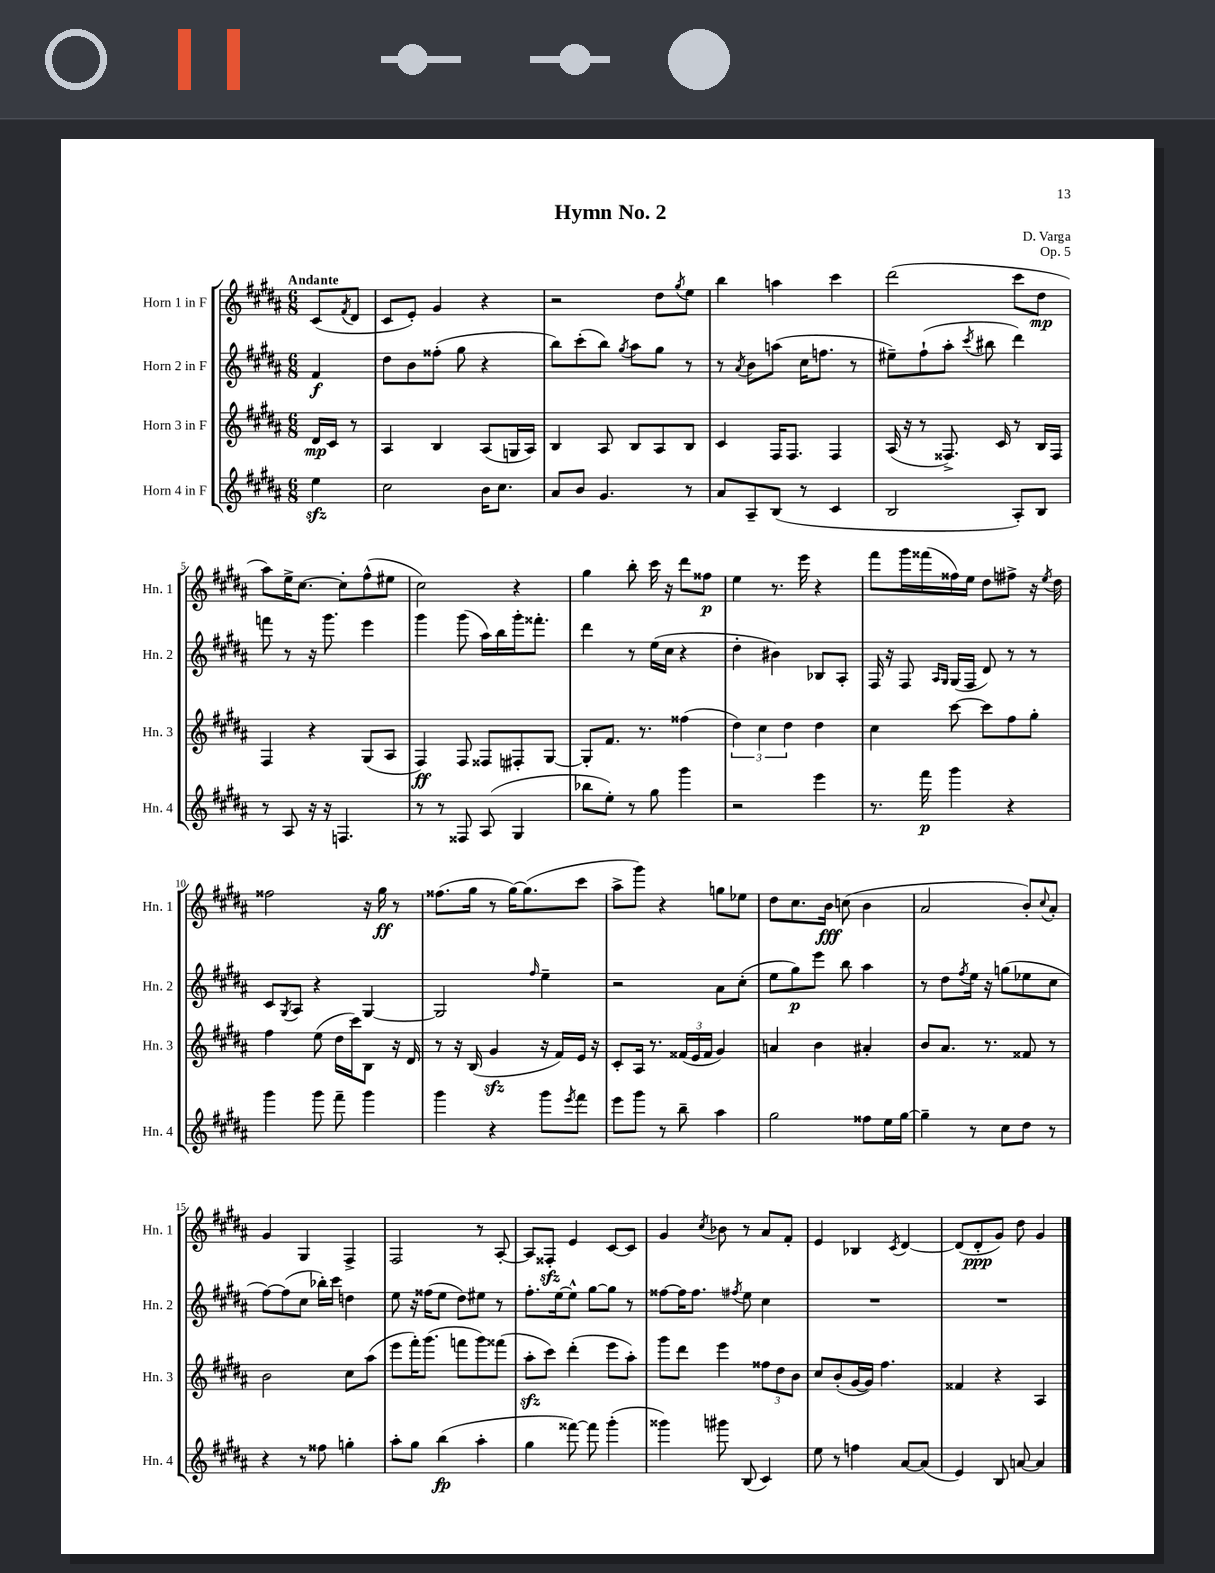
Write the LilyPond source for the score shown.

\header { title = "Hymn No. 2" composer = "D. Varga" opus = "Op. 5" }
<<
\new StaffGroup <<
\new Staff = "s0" \with { instrumentName = "Horn 1 in F" shortInstrumentName = "Hn. 1" } {
    \clef treble \key b \major \numericTimeSignature \time 6/8 \partial 4 \tempo "Andante"
    cis'8( \acciaccatura { fis'8 } dis'8 |
    cis'8 e'8-.) gis'4 r4 |
    r2 dis''8 \acciaccatura { gis''8 } e''8 |
    b''4 a''4 cis'''4 |
    dis'''2( cis'''8 dis''8\mp |
    ais''8) e''16-> cis''8.~ cis''8-. fis''8-^( eis''8 |
    cis''2) r4 |
    gis''4 b''8-. cis'''16 r16 dis'''8 fisis''8\p |
    e''4 r8. e'''16 r4 |
    fis'''8 gis'''16 fisis'''16( fisis''16) e''16 dis''8 fis''8-> r16 \acciaccatura { e''8 } dis''16 |
    fisis''2 r16 gis''16\ff r8 |
    fisis''8.( gis''16 r8 gis''16~) gis''8.( cis'''8 |
    ais''8-> gis'''8) r4 g''8 ees''8 |
    dis''8 cis''8. b'16\fff c''8( b'4 |
    ais'2 b'8-.) \appoggiatura { cis''8 } ais'8-. |
    gis'4 gis4 fis4-> |
    fis2 r8 ais8~-. |
    ais8 fisis8-.\sfz e'4 cis'8~ cis'8 |
    gis'4 \acciaccatura { cis''8 } bes'8 r8 ais'8 fis'8-. |
    e'4 bes4 \acciaccatura { cis'8 } dis'4~ |
    dis'8( dis'8-.\ppp gis'8) dis''8 gis'4 \bar "|." |
}
\new Staff = "s1" \with { instrumentName = "Horn 2 in F" shortInstrumentName = "Hn. 2" } {
    \clef treble \key b \major \numericTimeSignature \time 6/8 \partial 4
    fis'4\f |
    dis''8 b'8 fisis''8-.( gis''8 r4 |
    b''8) cis'''8-.( b''8) \acciaccatura { gis''8 } ais''8 gis''8 r8 |
    r8 \acciaccatura { ais'8 } b'8 a''8( cis''16 f''8. r8 |
    eis''8--) fis''8-!( ais''8-. \acciaccatura { cis'''8 } bis''8 dis'''4) |
    f'''8 r8 r16 gis'''8. e'''4 |
    gis'''4 gis'''8( ais''16) b''16 gis'''16-. fisis'''8.-. |
    dis'''4 r8 e''16( cis''16 r4 |
    dis''4-. bis'4) bes8 ais8-. |
    fis16 r16 fis8 \grace { ais16 gis16 } gis16( fis16 dis'8) r8 r8 |
    cis'8 \acciaccatura { gis8 } ais8 r4 gis4~ |
    gis2 \grace { fis''16 } e''4-- |
    r2 ais'8 cis''8-.( |
    e''8 gis''8\p) e'''8 b''8 ais''4 |
    r8 dis''8 \acciaccatura { fis''8 } e''16 r16 g''8( ees''8 cis''8 |
    fis''8~) fis''8( cis''8 bes''16-.) cis'''16 d''4 |
    e''8 r16 fisis''16( e''8 dis''8) eis''8 r8 |
    fis''8.-. e''16~ e''8-^ gis''8~ gis''8 r8 |
    fisis''8~ fisis''16 fisis''8. \acciaccatura { fis''8 } e''8 cis''4 |
    R2. |
    R2. \bar "|." |
}
\new Staff = "s2" \with { instrumentName = "Horn 3 in F" shortInstrumentName = "Hn. 3" } {
    \clef treble \key b \major \numericTimeSignature \time 6/8 \partial 4
    dis'16\mp cis'16 r8 |
    ais4 b4 ais8( g16 ais16) |
    b4 ais8 b8 ais8 b8 |
    cis'4 fis16 fis8. fis4 |
    ais16( r16 r8 fisis8.->) cis'16 r8 b16 fisis16 |
    fis4 r4 gis8( ais8 |
    fis4\ff) fis8 fisis8 fis8-. gis8~ |
    gis8-. fis'8. r8. fisis''4( |
    \tuplet 3/2 { dis''4) cis''4 dis''4 } dis''4 |
    cis''4 cis'''8~ cis'''8 fis''8 gis''8-. |
    fis''4 e''8( dis''16 cis'''16) b8 r16 dis'16 |
    r8 r16 b16( gis'4\sfz r16 fis'16) e'16 r16 |
    cis'8-. ais16 r8. \tuplet 3/2 { fisis'16( e'16 fisis'16 } gis'4) |
    a'4 b'4 ais'4-. |
    b'8 ais'8. r8. fisis'8 r8 |
    b'2 cis''8 ais''8( |
    e'''8 fis'''16-.) gis'''8.( f'''8 gis'''8) fisis'''8( |
    ais''8-.\sfz cis'''8) dis'''4-.( e'''8 ais''8-.) |
    gis'''8 dis'''8 e'''4 \tuplet 3/2 { fisis''8 dis''8 b'8 } |
    cis''8 b'8-.( gis'16~ gis'16) fis''4. |
    fisis'4 r4 ais4 \bar "|." |
}
\new Staff = "s3" \with { instrumentName = "Horn 4 in F" shortInstrumentName = "Hn. 4" } {
    \clef treble \key b \major \numericTimeSignature \time 6/8 \partial 4
    e''4\sfz |
    cis''2 b'16 cis''8. |
    ais'8 b'8 gis'4. r8 |
    ais'8 ais8-- b8( r8 cis'4 |
    b2 ais8-.) b8 |
    r8 ais8 r16 r16 f4. |
    r8 r8 fisis8 ais8( gis4 |
    bes''8 e''8-.) r8 gis''8 gis'''4 |
    r2 e'''4 |
    r8. fis'''16\p gis'''4 r4 |
    gis'''4 gis'''8 fis'''8-- gis'''4 |
    gis'''4 r4 gis'''8 \acciaccatura { e'''8 } fis'''8 |
    e'''8 gis'''8 r8 b''8-- ais''4 |
    gis''2 fisis''8 e''16 gis''16~ |
    gis''4-- r8 cis''8 dis''8 r8 |
    r4 r8 fisis''8 g''4-. |
    ais''8-. gis''8 b''4\fp( ais''4-. |
    gis''4 fisis'''8~) fisis'''8 gis'''4-.( |
    gisis'''4) gis'''8 b8( cis'4) |
    e''8 r8 f''4 ais'8~ ais'8( |
    e'4) b8 a'8~ a'4 \bar "|." |
}
>>
>>
